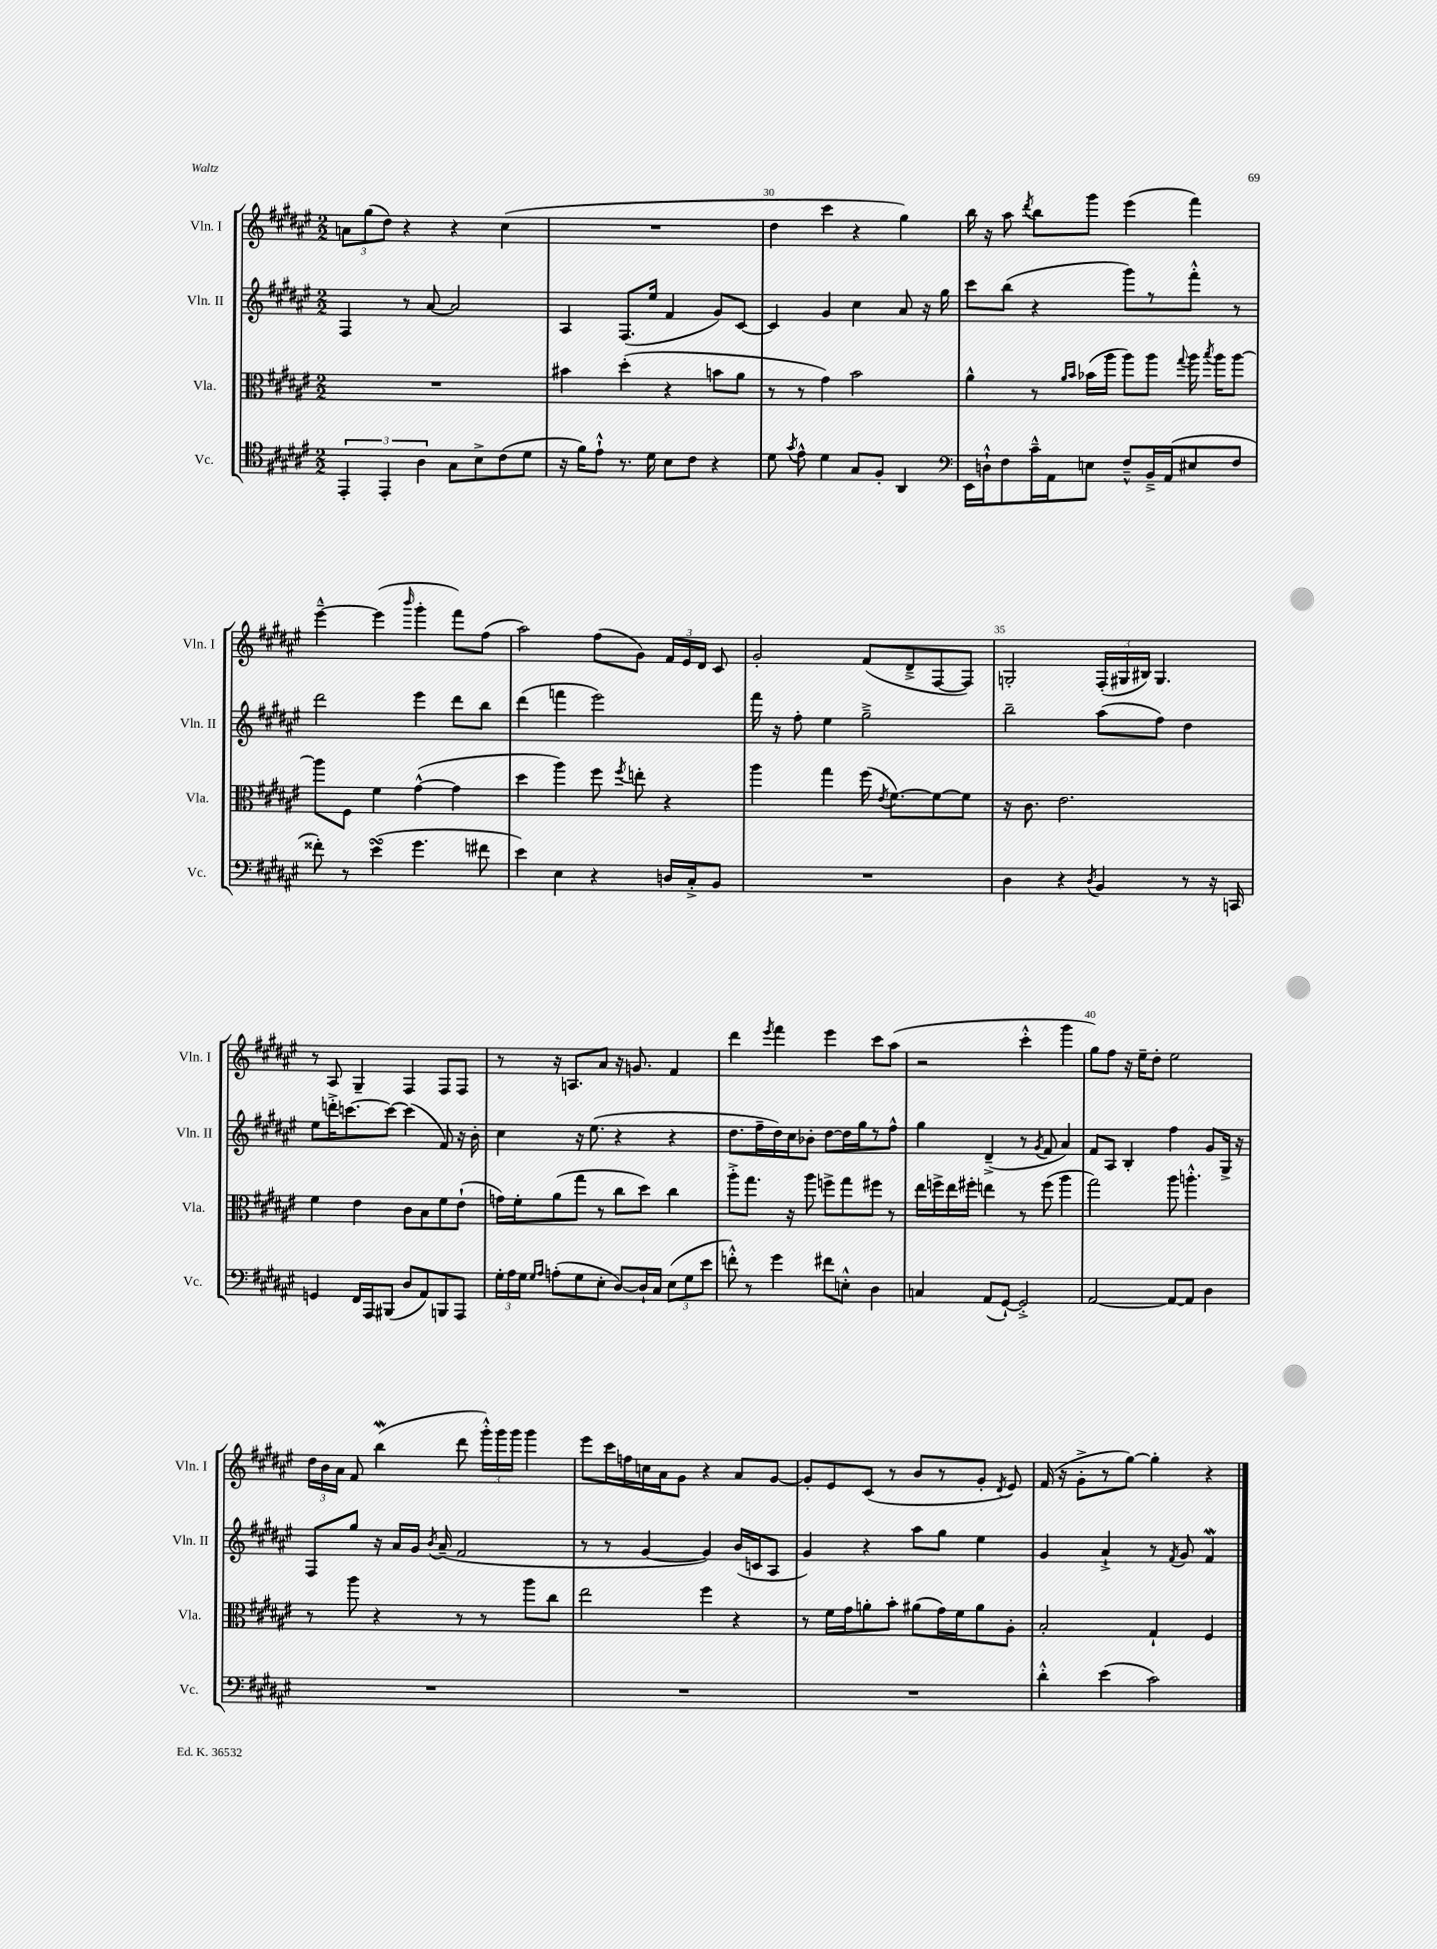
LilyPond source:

<<
\new StaffGroup <<
\new Staff = "s0" \with { instrumentName = "Vln. I" shortInstrumentName = "Vln. I" } {
    \clef treble \key fis \major \numericTimeSignature \time 2/2
    \autoBeamOff \tuplet 3/2 { a'8[ gis''8( dis''8]) } r4 r4 cis''4( |
    R1 |
    dis''4 cis'''4 r4 gis''4) |
    b''16 r16 ais''8 \acciaccatura { dis'''8 } b''8[ gis'''8] eis'''4( fis'''4) |
    eis'''4~---^ eis'''4( \grace { b'''16 } gis'''4-. fis'''8[) fis''8]( |
    ais''2) fis''8[( gis'8]) \tuplet 3/2 { fis'16[ eis'16 dis'16] } cis'8 |
    gis'2-. fis'8[( dis'8---> fis8~ fis8]) |
    g2-. \tuplet 3/2 { fis16[-.( gis16 bis16]) } gis4. |
    r8 ais8 gis4-- fis4 fis8[ fis8] |
    r8 r16 a8.[ ais'8] r16 g'8. fis'4 |
    dis'''4 \acciaccatura { eis'''8 } fis'''4 eis'''4 cis'''8[ ais''8]( |
    r2 cis'''4-.-^ gis'''4 |
    gis''8[) fis''8] r16 eis''16[-- dis''8]-. eis''2 |
    \tuplet 3/2 { dis''16[ b'16 ais'16] } fis'8 b''4\mordent( dis'''8 \tuplet 3/2 { gis'''16[-.-^) gis'''16 gis'''16] } gis'''4 |
    eis'''8[ cis'''16 f''16 c''16 ais'16 gis'8] r4 ais'8[ gis'8]~ |
    gis'8[-. eis'8 cis'8]( r8 b'8[ r8 gis'8]-. \acciaccatura { dis'8 } eis'8) |
    fis'16( r16 gis'8[-.-> r8 gis''8]~) gis''4-. r4 \bar "|." |
}
\new Staff = "s1" \with { instrumentName = "Vln. II" shortInstrumentName = "Vln. II" } {
    \clef treble \key fis \major \numericTimeSignature \time 2/2
    \autoBeamOff fis4 r8 ais'8~ ais'2 |
    ais4 fis8.[( eis''16] fis'4 gis'8[) cis'8]~ |
    cis'4 gis'4 cis''4 ais'8 r16 gis''16 |
    cis'''8[ b''8]( r4 gis'''8[) r8 fis'''8]-.-^ r8 |
    dis'''2 eis'''4 dis'''8[ b''8] |
    dis'''4( f'''4 eis'''2) |
    fis'''16 r16 fis''8-. eis''4 gis''2---> |
    b''2-- ais''8[( fis''8]) dis''4 |
    eis''8[ d'''16-.-> c'''8.~ c'''8]~ c'''4( fis'8) r16 b'16-. |
    cis''4 r16 eis''8.( r4 r4 |
    dis''8.[ fis''16-- dis''16) cis''16 bes'8]-. dis''8[~ dis''16 gis''16 r8 fis''8]-^ |
    gis''4 dis'4--->( r8 \acciaccatura { gis'8 } fis'8 ais'4) |
    fis'8[ ais8] b4-. fis''4 gis'8[ gis16]-> r16 |
    fis8[ gis''8] r16 ais'16[ gis'16] \acciaccatura { b'8 } ais'16--( fis'2 |
    r8 r8 gis'4~ gis'4) b'16[( c'16 ais8] |
    gis'4) r4 ais''8[ gis''8] eis''4 |
    gis'4 ais'4-!-> r8 \acciaccatura { fis'8 } gis'8 fis'4\mordent \bar "|." |
}
\new Staff = "s2" \with { instrumentName = "Vla." shortInstrumentName = "Vla." } {
    \clef alto \key fis \major \numericTimeSignature \time 2/2
    \autoBeamOff R1 |
    bis'4 dis''4-.( r4 b'8[ ais'8] |
    r8 r8 gis'4) b'2 |
    ais'4-^ r8 \grace { ais'16[ b'16] } bes'16[( ais''16] ais''8[) ais''8] \appoggiatura { gis''8 } ais''16 \acciaccatura { b''8 } ais''16[ ais''8]~ |
    ais''8[ fis8] fis'4 gis'4~-^( gis'4 |
    dis''4 ais''4) fis''8 \acciaccatura { fis''8 } e''8-. r4 |
    ais''4 gis''4 fis''16( \acciaccatura { eis'8 } fis'8.[~) fis'8~ fis'8] |
    r16 cis'8. eis'2. |
    fis'4 eis'4 cis'8[ b8 fis'8 eis'8]-!( |
    g'16[) fis'16-. ais'8( gis''8] r8 cis''8[ dis''8]) cis''4 |
    ais''8[-.-> gis''8.] r16 ais''8 f''8[-> gis''8 fis''8] r8 |
    eis''16[ f''16-> eis''16 fis''16]-. e''4 r8 fis''8( ais''4 |
    gis''2) ais''8 a''4.-.-^ |
    r8 ais''8 r4 r8 r8 ais''8[ cis''8] |
    eis''2 fis''4 r4 |
    r8 fis'16[ gis'16 a'8-. b'8]-. ais'8[( gis'16) fis'16 ais'8 ais8]-. |
    b2-. gis4-! fis4 \bar "|." |
}
\new Staff = "s3" \with { instrumentName = "Vc." shortInstrumentName = "Vc." } {
    \clef tenor \key fis \major \numericTimeSignature \time 2/2
    \autoBeamOff \tuplet 3/2 { eis,4-. eis,4-. ais4 } gis8[ b8-> cis'8( dis'8] |
    r16 fis'16[) eis'8]-!-^ r8. dis'16 b8[ cis'8] r4 |
    dis'8 \acciaccatura { gis'8 } eis'8-^ dis'4 gis8[ fis8]-. ais,4 |
    \clef bass eis,16[ d16-!-^ fis8 cis'16---^ ais,16 e8] fis8[---^ b,16---> ais,16( eis8 fis8] |
    fisis'8-.) r8 eis'4\turn( gis'4. fis'8 |
    eis'4) eis4 r4 d16[ cis16-.-> b,8] |
    R1 |
    dis4 r4 \acciaccatura { dis8 } b,4 r8 r16 c,16 |
    g,4 fis,16[ ais,,16 bis,,8]( dis8[ ais,8) b,,8 ais,,8] |
    \tuplet 3/2 { gis16[-. ais16 gis16] } \grace { gis16[ ais16] } a8[-.( gis8 eis8]-. dis8[~) dis16-! cis16] \tuplet 3/2 { eis8[( gis8 eis'8] } |
    f'8-.-^) r8 gis'4 fis'8[ e8]-.-^ dis4 |
    c4 ais,8[( gis,8]~-!) gis,2-.-> |
    ais,2~ ais,8[~ ais,8] dis4 |
    R1 |
    R1 |
    R1 |
    dis'4-.-^ eis'4( cis'2) \bar "|." |
}
>>
>>
\layout { \context { \Score currentBarNumber = #28 \override BarNumber.break-visibility = ##(#f #t #t) barNumberVisibility = #(every-nth-bar-number-visible 5) } }
